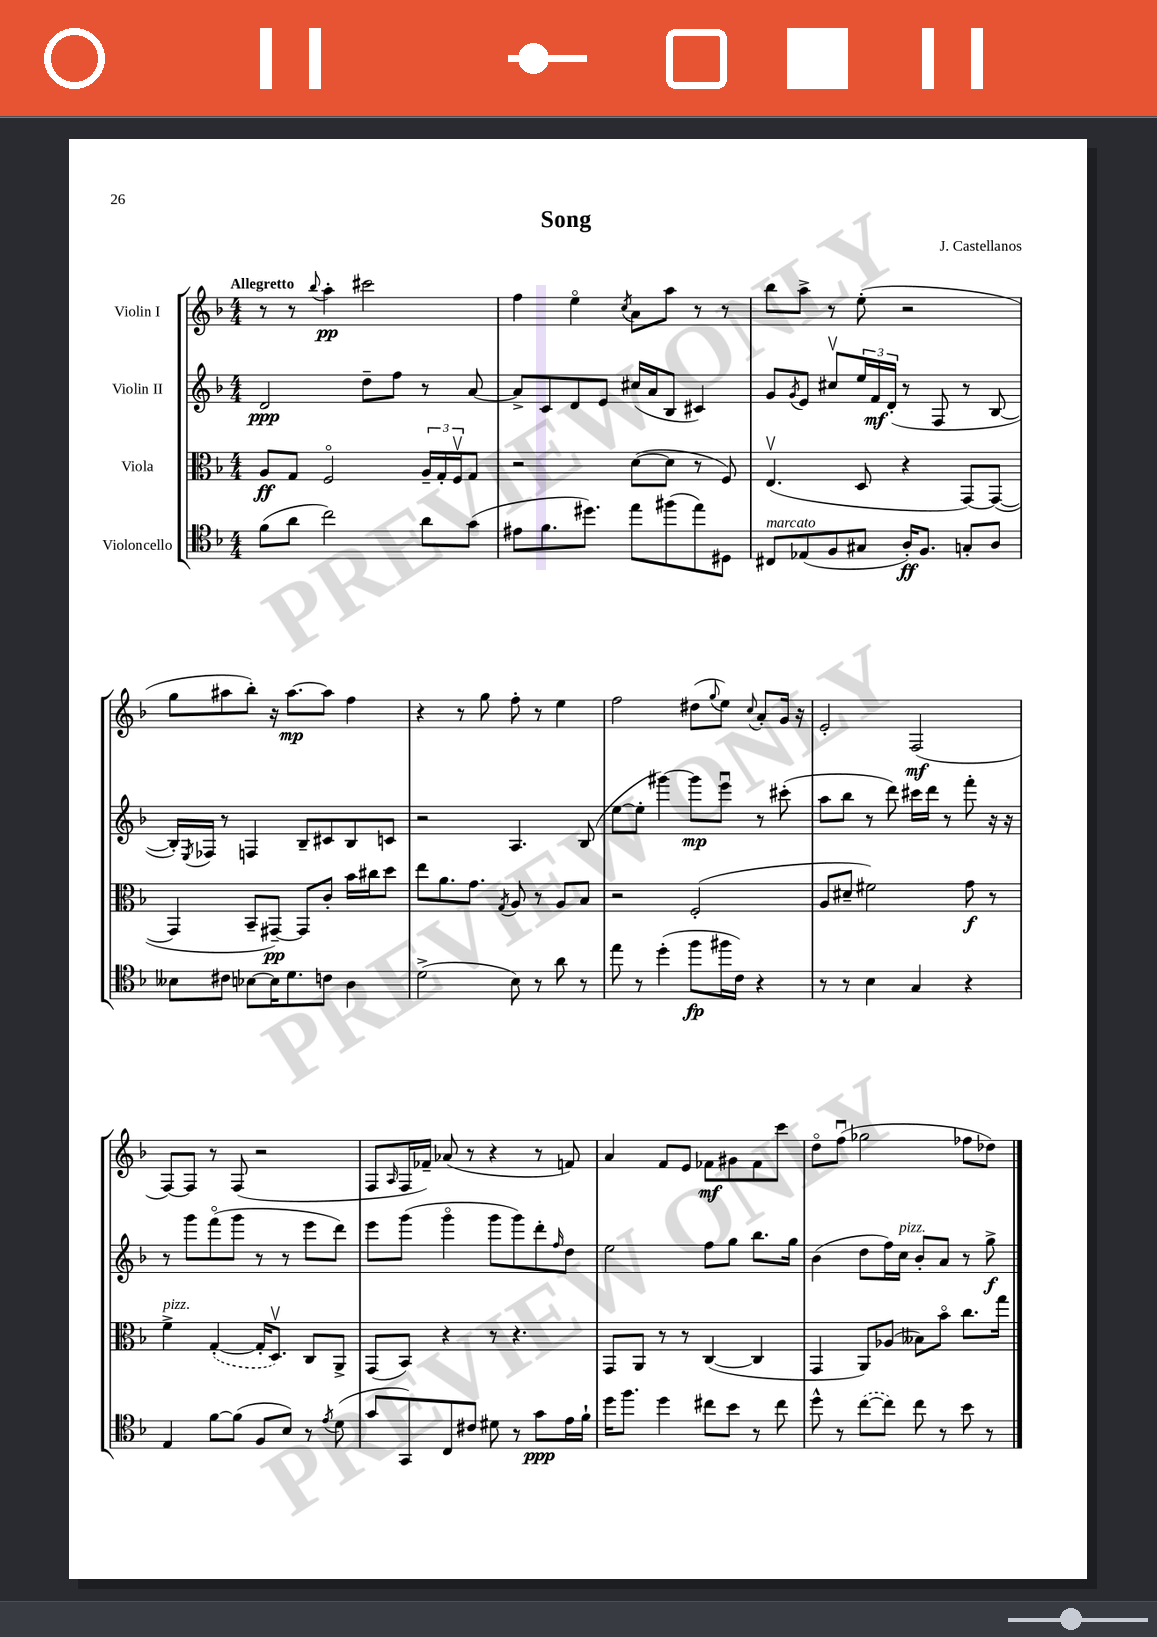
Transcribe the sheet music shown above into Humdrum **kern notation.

**kern	**dynam	**kern	**dynam	**kern	**dynam	**kern	**dynam
*part4	*part4	*part3	*part3	*part2	*part2	*part1	*part1
*staff4	*staff4	*staff3	*staff3	*staff2	*staff2	*staff1	*staff1
*I"Violoncello	*	*I"Viola	*	*I"Violin II	*	*I"Violin I	*
*clefC4	*	*clefC3	*	*clefG2	*	*clefG2	*
*k[b-]	*	*k[b-]	*	*k[b-]	*	*k[b-]	*
*M4/4	*	*M4/4	*	*M4/4	*	*M4/4	*
=1	=1	=1	=1	=1	=1	=1	=1
!	!	!	!	!	!	!LO:TX:a:B:t=Allegretto	!
(8f\L	.	8A/L	ff	2d/	ppp	8r	.
8a\J	.	8G/J	.	.	.	8r	.
.	.	.	.	.	.	8qqbb-/	.
2cc\)	.	2F/	.	.	.	4aa'\	pp
.	.	.	.	8dd~\L	.	2ccc#X\	.
.	.	.	.	8ff\J	.	.	.
8a\L	.	24A~/LL	.	8r	.	.	.
.	.	24G'/	.	.	.	.	.
.	.	24Fv/J	.	.	.	.	.
(8g\J	.	8G/J	.	[8a/	.	.	.
=2	=2	=2	=2	=2	=2	=2	=2
8e#X\L	.	2r	.	8a^/L]	.	4ff\	.
8.f\	.	.	.	8c/	.	.	.
.	.	.	.	8d/	.	4ee\	.
8.dd#X\J)	.	.	.	.	.	.	.
.	.	.	.	8e/J	.	.	.
.	.	.	.	.	.	8qcc/	.
8ee\L	.	([8d\L	.	(16cc#X/LL	.	8a\L	.
.	.	.	.	16a/J	.	.	.
(8ff#X\	.	8d\J]	.	8B-/J	.	8aa\J	.
8ee\)	.	8r	.	4c#X/)	.	8r	.
8D#X\J	.	8F/)	.	.	.	8r	.
=3	=3	=3	=3	=3	=3	=3	=3
!LO:TX:a:i:t=marcato	!	!	!	!	!	!	!
8C#X/L	.	(4.Ev/	.	8g/L	.	8bb-\L	.
.	.	.	.	8qg/	.	.	.
(8E-X/	.	.	.	8e/J	.	8aa^\J	.
8F/	.	.	.	8cc#Xv/L	.	8r	.
8G#X/J	.	8D/	.	24ee/L	.	(8ee'\	.
.	.	.	.	24f/	mf	.	.
.	.	.	.	(24d'/JJ	.	.	.
16A'/KL)	ff	4r	.	8r	.	2r	.
8.F/J	.	.	.	.	.	.	.
.	.	.	.	8F/	.	.	.
8Gn'/L	.	[8GG/L)	.	8r	.	.	.
8A/J	.	(8GG/J_	.	[8B-/	.	.	.
!!LO:LB:g=z
=4	=4	=4	=4	=4	=4	=4	=4
8B--X\L	.	4GG/]	.	16B-'/LL])	.	8gg\L	.
.	.	.	.	8qE/	.	.	.
.	.	.	.	16F-X/JJ	.	.	.
8c#X\J	.	.	.	8r	.	8aa#X\	.
[8B-X\L	.	8BB-~/L	.	4Fn/	.	8bb-'\J)	.
16B-\K]	.	[8GG#X~/J)	pp	.	.	16r	.
8.d\	.	.	.	.	.	[8.aa#\L	mp
.	.	8GG#/L]	.	8B-~/L	.	.	.
8cn\J	.	8c'/J	.	8c#X/	.	8aa#\J]	.
4A\	.	16b-\LL	.	8B-/	.	4ff\	.
.	.	16cc#X\J	.	.	.	.	.
.	.	8dd\J	.	8cn/J	.	.	.
=5	=5	=5	=5	=5	=5	=5	=5
(2d^\	.	8ee\L	.	2r	.	4r	.
.	.	8.a\	.	.	.	.	.
.	.	.	.	.	.	8r	.
.	.	8.g\J	.	.	.	.	.
.	.	.	.	.	.	8gg\	.
.	.	8qG/	.	.	.	.	.
8B-\)	.	8A/	.	4.A/	.	8ff'\	.
8r	.	8r	.	.	.	8r	.
8a\	.	8A/L	.	.	.	4ee\	.
8r	.	8B-/J	.	(8B-/	.	.	.
=6	=6	=6	=6	=6	=6	=6	=6
8ee\	.	2r	.	[8ee\L	.	2ff\	.
8r	.	.	.	8ee'\J]	.	.	.
(4dd'\	.	.	.	[4ggg#X\)	.	.	.
8ff\L	fp	(2F'/	.	8ggg#\L]	mp	(8dd#X\L	.
.	.	.	.	.	.	8qqgg/	.
16ff#X\L	.	.	.	8eeeu\J	.	8ee\J)	.
16c\JJ)	.	.	.	.	.	.	.
.	.	.	.	.	.	8qqcc/	.
4r	.	.	.	8r	.	8a'/L	.
.	.	.	.	(8ccc#X'\	.	16g/Jk	.
.	.	.	.	.	.	16r	.
=7	=7	=7	=7	=7	=7	=7	=7
8r	.	8A/L	.	8aa\L	.	2e'/	.
8r	.	8d#X~/J	.	8bb-\J	.	.	.
4B-\	.	2f#X\)	.	8r	.	.	.
.	.	.	.	8ddd\)	.	.	.
4G/	.	.	.	16ccc#X\LL	.	(2F/	mf
.	.	.	.	16ddd\JJ	.	.	.
.	.	.	.	8r	.	.	.
4r	.	8g\	f	8fff'\	.	.	.
.	.	8r	.	16r	.	.	.
.	.	.	.	16r	.	.	.
!!LO:LB:g=z
=8	=8	=8	=8	=8	=8	=8	=8
!	!	!LO:TX:a:i:t=pizz.	!	!	!	!	!
4E/	.	4f^\	.	8r	.	[8F/L)	.
.	.	.	.	8ggg\L	.	8F/J]	.
[8f\L	.	([4G'/	.	(8fff\	.	8r	.
(8f\J]	.	.	.	8ggg\J	.	(8F/	.
8F/L	.	16G'/KL]	.	8r	.	2r	.
.	.	8.Dv/J)	.	.	.	.	.
8B-/J)	.	.	.	8r	.	.	.
8r	.	8C/L	.	8eee\L	.	.	.
8qe/	.	.	.	.	.	.	.
(8d\	.	8AA^/J	.	8ddd\J)	.	.	.
=9	=9	=9	=9	=9	=9	=9	=9
8g/L	.	(8GG/L	.	8eee\L	.	8F/L	.
.	.	.	.	.	.	16qqA/	.
8GG/)	.	8BB-/J)	.	(8ggg\J	.	16F/L	.
.	.	.	.	.	.	16f-X~/JJ)	.
8C/	.	4r	.	4ggg\	.	(8a-X/	.
8c#X/J	.	.	.	.	.	8r	.
8d#X\	.	8r	.	8ggg\L	.	4r	.
8r	.	4.r	.	8ggg\)	.	.	.
8g\L	ppp	.	.	8ddd'\	.	8r	.
.	.	.	.	16qqff/	.	.	.
16e\L	.	.	.	8dd\J	.	8fn/)	.
16f`\JJ	.	.	.	.	.	.	.
=10	=10	=10	=10	=10	=10	=10	=10
16dd\KL	.	8GG/L	.	2ee\	.	4a/	.
8.ff\J	.	.	.	.	.	.	.
.	.	8AA/J	.	.	.	.	.
4dd\	.	8r	.	.	.	8f/L	.
.	.	8r	.	.	.	8e/J	.
8cc#X\L	.	([4C/	.	8ff\L	.	8f-X\L	mf
8b-\J	.	.	.	8gg\J	.	8g#X\	.
8r	.	4C/]	.	8.bb-\L	.	8f-\	.
8cc#\	.	.	.	.	.	8ccc\J	.
.	.	.	.	16gg\Jk	.	.	.
=11	=11	=11	=11	=11	=11	=11	=11
8dd^^\	.	4GG/	.	(4b-\	.	8dd\L	.
8r	.	.	.	.	.	(8ffu\J	.
([8cc\L	.	8AA/L)	.	8dd\L	.	2gg-X\	.
8cc\J])	.	(8A-X/J	.	16ff\L)	.	.	.
!	!	!	!	!LO:TX:a:i:t=pizz.	!	!	!
.	.	.	.	16cc\JJ	.	.	.
8cc\	.	8B--X\L)	.	8b-'/L	.	.	.
8r	.	8b-\J	.	8a/J	.	.	.
8b-\	.	8.cc\L	.	8r	.	8ff-X\L	.
8r	.	.	.	8gg^\	f	8dd-X\J)	.
.	.	16gg\Jk	.	.	.	.	.
==	==	==	==	==	==	==	==
*-	*-	*-	*-	*-	*-	*-	*-
